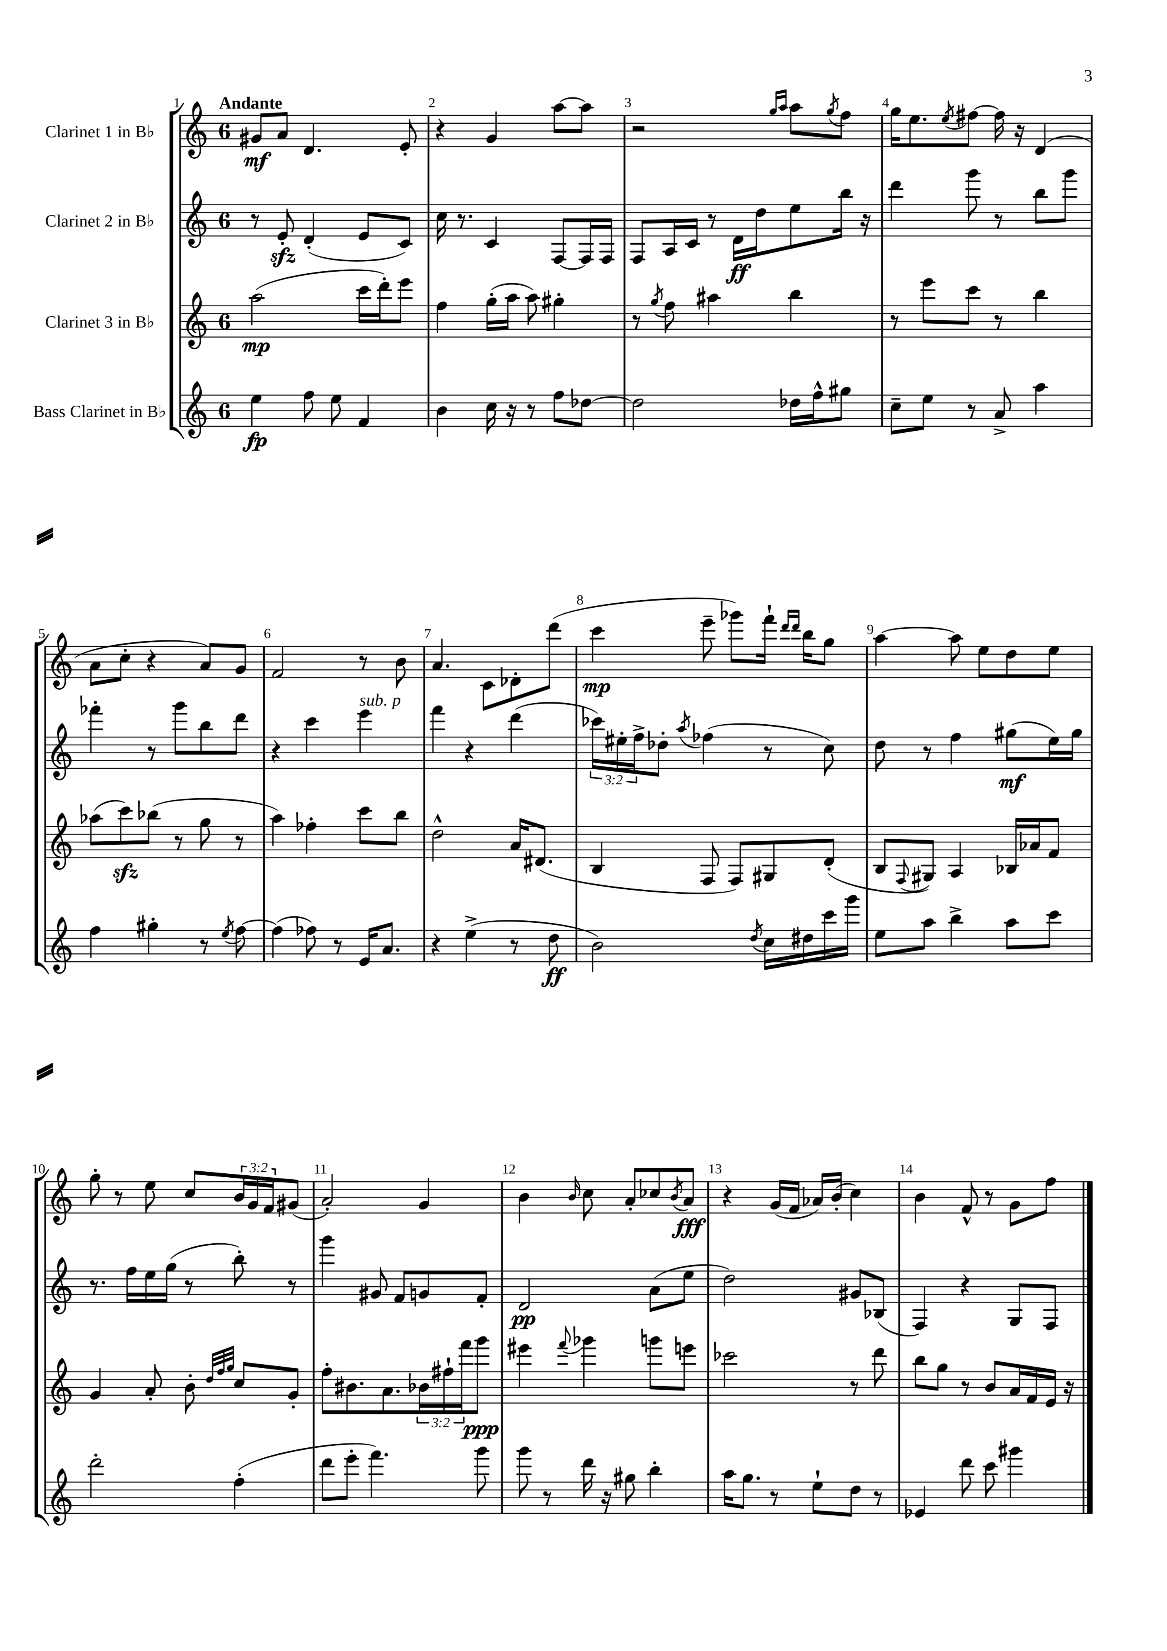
<<
\new StaffGroup <<
\new Staff = "s0" \with { instrumentName = "Clarinet 1 in Bb" } {
    \clef treble \key c \major \once \override Staff.TimeSignature.style = #'single-digit \time 6/8 \override Staff.TupletNumber.text = #tuplet-number::calc-fraction-text \tempo "Andante"
    gis'8\mf a'8 d'4. e'8-. |
    r4 g'4 a''8~ a''8 |
    r2 \grace { g''16 a''16 } a''8 \acciaccatura { g''8 } f''8 |
    g''16 e''8. \acciaccatura { e''8 } fis''8~ fis''16 r16 d'4( |
    a'8 c''8-. r4 a'8) g'8 |
    f'2 r8 b'8 |
    a'4. c'8 des'8-. d'''8( |
    c'''4\mp e'''8-- ges'''8) f'''16-! \grace { d'''16 d'''16 } b''16 g''8 |
    a''4~ a''8 e''8 d''8 e''8 |
    g''8-. r8 e''8 c''8 \tuplet 3/2 { b'16 g'16 f'16 } gis'8( |
    a'2-.) g'4 |
    b'4 \grace { b'16 } c''8 a'8-. ces''8 \acciaccatura { b'8 } a'8\fff |
    r4 g'16( f'16 aes'16) b'16-.( c''4) |
    b'4 f'8-^ r8 g'8 f''8 \bar "|." |
}
\new Staff = "s1" \with { instrumentName = "Clarinet 2 in Bb" } {
    \clef treble \key c \major \once \override Staff.TimeSignature.style = #'single-digit \time 6/8 \override Staff.TupletNumber.text = #tuplet-number::calc-fraction-text
    r8 e'8-.\sfz d'4-.( e'8 c'8) |
    c''16 r8. c'4 f8~ f16 f16 |
    f8 a16 c'16 r8 d'16\ff d''16 e''8 b''16 r16 |
    d'''4 g'''8 r8 b''8 g'''8 |
    fes'''4-. r8 g'''8 b''8 d'''8 |
    r4 c'''4 e'''4^\markup { \italic "sub. p" } |
    f'''4 r4 d'''4( |
    \tuplet 3/2 { ces'''16) eis''16-. f''16-> } des''8-. \acciaccatura { a''8 } fes''4( r8 c''8) |
    d''8 r8 f''4 gis''8\mf( e''16) gis''16 |
    r8. f''16 e''16 g''16( r8 b''8-.) r8 |
    g'''4 gis'8 f'8 g'8 f'8-. |
    d'2\pp a'8( e''8 |
    d''2) gis'8 bes8( |
    f4) r4 g8 f8 \bar "|." |
}
\new Staff = "s2" \with { instrumentName = "Clarinet 3 in Bb" } {
    \clef treble \key c \major \once \override Staff.TimeSignature.style = #'single-digit \time 6/8 \override Staff.TupletNumber.text = #tuplet-number::calc-fraction-text
    a''2\mp( c'''16 d'''16-.) e'''8 |
    f''4 g''16-.( a''16 a''8) gis''4-. |
    r8 \acciaccatura { g''8 } f''8 ais''4 b''4 |
    r8 e'''8 c'''8 r8 b''4 |
    aes''8( c'''8\sfz) bes''8( r8 g''8 r8 |
    a''4) fes''4-. c'''8 b''8 |
    d''2-^ a'16 dis'8.( |
    b4 f8 f8) gis8 d'8-.( |
    b8 \appoggiatura { f8 } gis8) a4 bes16 aes'16 f'8 |
    g'4 a'8-. b'8-. \grace { d''32 f''32 g''32 } c''8 g'8-. |
    f''8-. bis'8. a'8. \tuplet 3/2 { bes'16 fis''16-! f'''16 } g'''8\ppp |
    eis'''4 \appoggiatura { f'''8 } ges'''4 g'''8 e'''8 |
    ces'''2 r8 d'''8 |
    b''8 g''8 r8 b'8 a'16 f'16 e'16 r16 \bar "|." |
}
\new Staff = "s3" \with { instrumentName = "Bass Clarinet in Bb" } {
    \clef treble \key c \major \once \override Staff.TimeSignature.style = #'single-digit \time 6/8
    e''4\fp f''8 e''8 f'4 |
    b'4 c''16 r16 r8 f''8 des''8~ |
    des''2 des''16 f''16-^ gis''8 |
    c''8-- e''8 r8 a'8-> a''4 |
    f''4 gis''4-. r8 \acciaccatura { e''8 } f''8~ |
    f''4( fes''8) r8 e'16 a'8. |
    r4 e''4->( r8 d''8\ff |
    b'2) \acciaccatura { d''8 } c''16 dis''16 c'''16 g'''16 |
    e''8 a''8 b''4-> a''8 c'''8 |
    d'''2-. f''4-.( |
    d'''8 e'''8-. f'''4.) g'''8 |
    g'''8 r8 d'''16 r16 gis''8 b''4-. |
    a''16 g''8. r8 e''8-! d''8 r8 |
    ees'4 d'''8 c'''8 gis'''4 \bar "|." |
}
>>
>>
\layout { \context { \Score \override BarNumber.break-visibility = ##(#f #t #t) barNumberVisibility = #all-bar-numbers-visible } }
